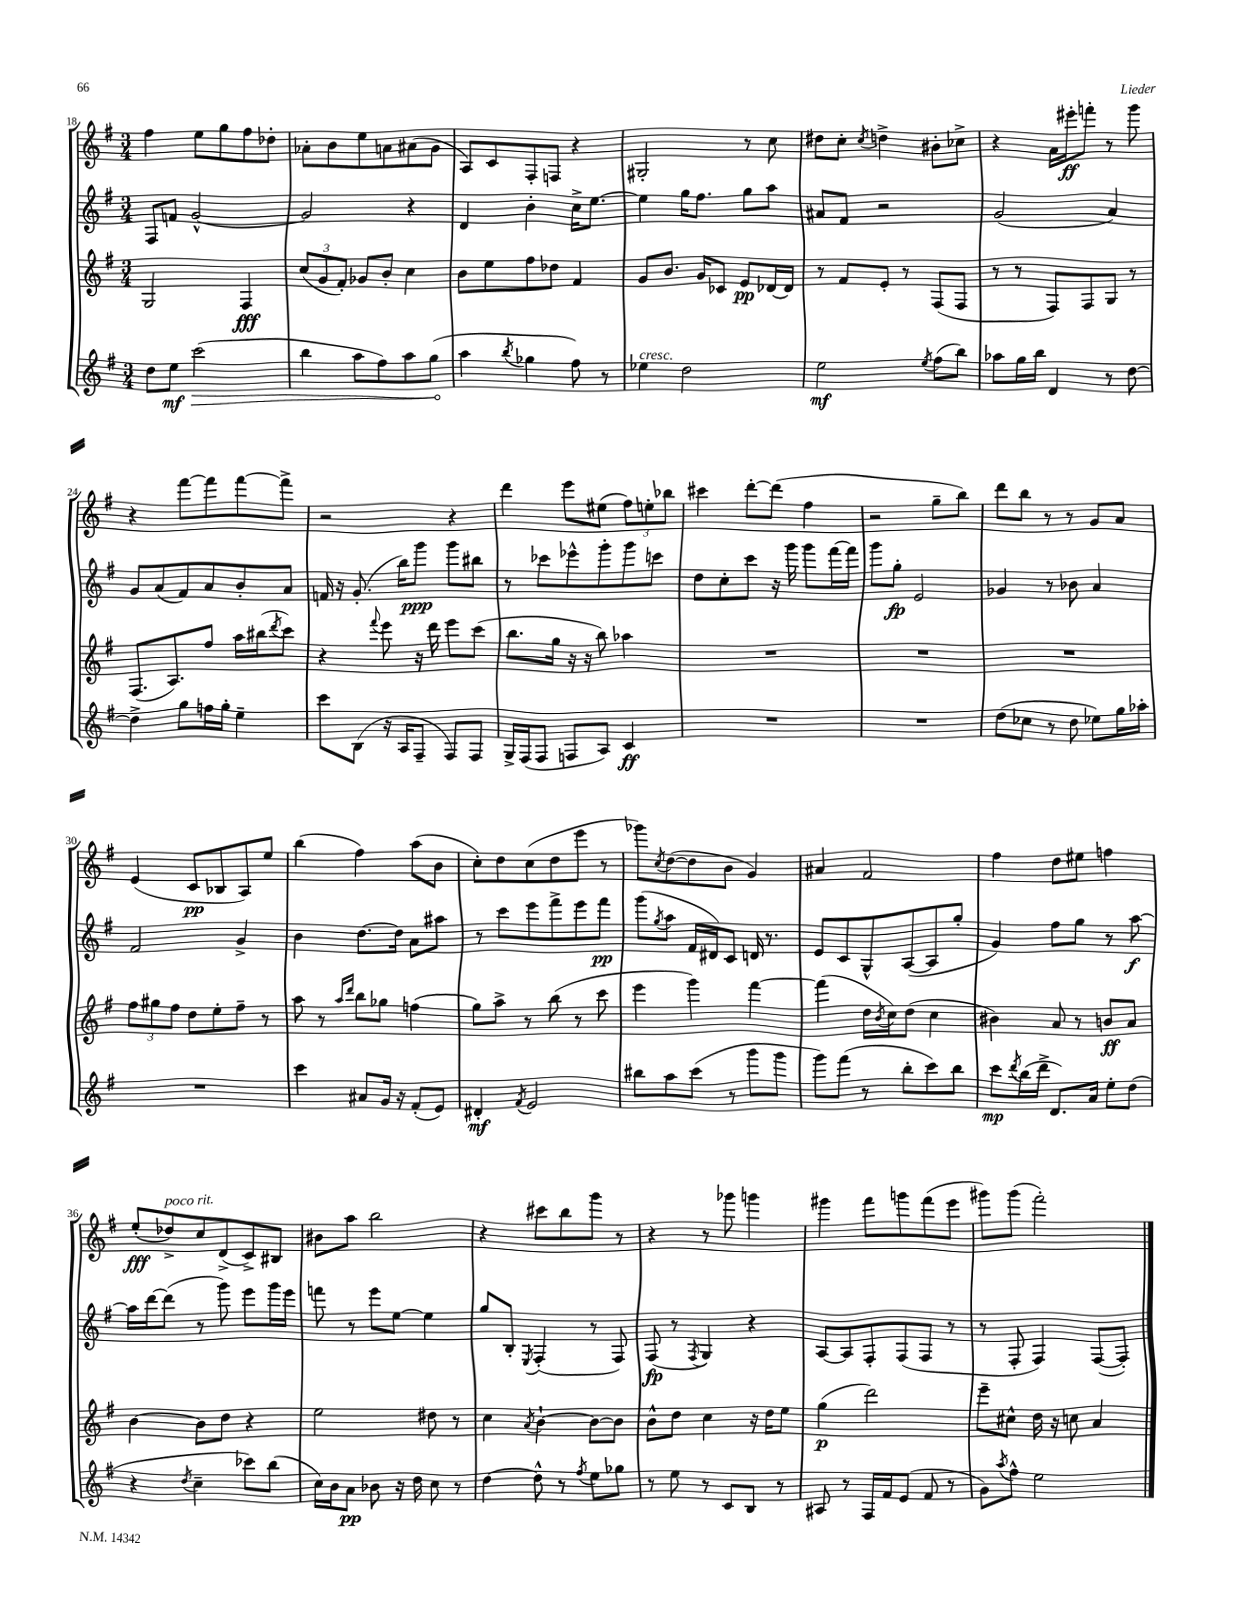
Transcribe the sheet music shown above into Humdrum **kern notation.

**kern	**kern	**kern	**kern
*staff4	*staff3	*staff2	*staff1
*clefG2	*clefG2	*clefG2	*clefG2
*k[f#]	*k[f#]	*k[f#]	*k[f#]
*M3/4	*M3/4	*M3/4	*M3/4
8dd\L	2G/	8F#/L	4ff#\
8ee\J	.	8f/J	.
(2ccc\	.	[2g^^/	8ee\L
.	.	.	8gg\
.	4F#/	.	8ff#\
.	.	.	8dd-'\J
=	=	=	=
4bb\	(12cc/L	2g/]	8a-'\L
.	12g/	.	.
.	.	.	8b\
.	12f#'/J)	.	.
8aa\L	8g-/L	.	8ee\
8ff#\)	8b'/J	.	8a\
8aa\	4cc\	4r	(8a#\
(8gg\J	.	.	8g\J
=	=	=	=
4aa\	8b\L	4d/	8A/L)
.	8ee\	.	8c/
8qbb/	.	.	.
4gg-\	8ff#\	4b'\	8F#'/
.	8dd-\J	.	8F/J
8ff#\)	4f#/	16cc^\LK	4r
.	.	[8.ee\J	.
8r	.	.	.
=	=	=	=
4ee-\	8g/L	4ee\]	2G#'/
.	8.b/J	.	.
2dd\	.	16gg\LK	.
.	16g/LK	8.ff#\J	.
.	8c-/J	.	.
.	8e/L	8gg\L	8r
.	[16d-/L	8aa\J	8cc\
.	16d-/]JJ	.	.
=	=	=	=
2ee\	8r	8a#/L	8dd#\L
.	8f#/L	8f#/J	8cc'\J
.	.	.	8qcc/
.	8e'/J	2r	4dd^\
.	8r	.	.
8qee/	.	.	.
(8ff#\L	(8F#/L	.	8b#'\L
8bb\J)	8F#/J	.	8cc-^\J
=	=	=	=
8aa-\L	8r	(2g/	4r
16gg\L	8r	.	.
16bb\JJ	.	.	.
4d/	8F#/L)	.	16a\LL
.	.	.	16eee#'\J
.	8F#/	.	8fff'\J
8r	8G/J	4a/)	8r
[8dd\	8r	.	8ggg\
=	=	=	=
4dd^\]	(8.F#/L	8g/L	4r
.	.	(8a/	.
.	8.A/)	.	.
8gg\L	.	8f#/)	[8fff#\L
16ff\L	8ff#/J	8a/	8fff#\]
16gg'\JJ	.	.	.
4ee~\	16aa\LL	8b'/	[8fff#\
.	(16bb#\J	.	.
.	8qddd/	.	.
.	8ccc\J)	8a/J	8fff#^\]J
=	=	=	=
8ccc\L	4r	16f/	2r
.	.	16r	.
(8B\J	.	(8.g'/	.
.	8qqfff#/	.	.
16r	8eee\	.	.
16A/LK	.	16bb\LK)	.
8F#~/J	16r	8ggg\J	.
.	16ddd\	.	.
8F#/L)	8eee\L	8ggg\L	4r
8F#/J	(8ccc\J	8bb#\J	.
=	=	=	=
16G^/LL	8.bb\L	8r	4ddd\
(16F#/J	.	.	.
8F#/J	.	8ccc-\L	.
.	16gg\Jk	.	.
8F/L	16r	8eee-^^\	8eee\L
.	16r	.	.
8A/J)	8bb\)	8ggg'\	(8ee#\J
4c/	4aa-\	8ggg\	12ff#\L)
.	.	.	12ee'\
.	.	8ccc\J	.
.	.	.	12bb-\J
=	=	=	=
2.r	2.r	8dd\L	4ccc#\
.	.	8cc'\	.
.	.	8ccc\J	[8ddd'\L
.	.	16r	(8ddd\]J
.	.	16ggg\	.
.	.	8ggg\L	4ff#\
.	.	[16fff#\L	.
.	.	16fff#\]JJ	.
=	=	=	=
2.r	2.r	8ggg\L	2r
.	.	8gg'\J	.
.	.	2e/	.
.	.	.	8gg~\L
.	.	.	8bb\J)
=	=	=	=
(8dd\L	2.r	4g-/	8ddd\L
8cc-\J	.	.	8bb\J
8r	.	8r	8r
8dd\	.	8b-\	8r
8ee-\L)	.	4a/	8g/L
16gg\L	.	.	8a/J
16aa-'\JJ	.	.	.
=	=	=	=
2.r	12ff#\L	2f#/	(4e/
.	12gg#\	.	.
.	12ff#\J	.	.
.	8dd\L	.	8c/L
.	8ee'\	.	8B-/
.	8ff#~\J	4g^/	8A/)
.	8r	.	8ee/J
=	=	=	=
4ccc\	8aa\	4b\	(4bb\
.	8r	.	.
.	16qqaa/LL	.	.
.	16qqddd/JJ	.	.
8a#/L	8bb\L	[8.dd\L	4ff#\)
16g/Jk	8gg-\J	.	.
16r	.	16dd\]Jk	.
(8f#'/L	(4ff\	8a\L	(8aa\L
8e/J)	.	8aa#\J	8b\J
=	=	=	=
4d#'/	8gg\L)	8r	8cc'\L)
.	8aa^\J	8ccc\L	8dd\
8qf#/	.	.	.
2e/	8r	8eee\	(8cc\
.	(8bb\	8fff#^\	8dd\
.	8r	8eee\	8eee\J
.	8ccc\	8fff#\J	8r
=	=	=	=
8bb#\L	4eee\	(8ggg\L	8ggg-\L)
.	.	8qgg/	8qcc/
8aa\	.	8aa\J	([8dd\
(8ccc\J	4ggg\)	16f#/LL	8dd\]
.	.	16d#/J)	.
8r	.	8c/J	8b\J
8ggg\L	[4fff#\	16d/	4g/)
.	.	8.r	.
8ggg\J	.	.	.
=	=	=	=
8ggg\L)	(4fff#\]	8e/L	4a#/
(8fff#\J	.	8c/	.
8r	16dd\LL	8G^^/	2f#/
.	8qb/	.	.
.	16cc\J)	.	.
8bb'\L	(8dd\J	([8A/	.
8ccc\)	4cc\	8A/]	.
8bb\J	.	8gg'/J	.
=	=	=	=
8ccc\L	4b#\)	4g/)	4ff#\
8qddd/	.	.	.
(16bb\L	.	.	.
16ddd^\JJ	.	.	.
8.d/L)	8a/	8ff#\L	8dd\L
.	8r	8gg\J	8ee#\J
16a/Jk	.	.	.
8ee'\L	8b/L	8r	4ff\
(8dd\J	8a/J	[8aa\	.
=	=	=	=
4r	[4b\	16aa\]LL	(8ee'/L
.	.	[16ddd\J	.
.	.	(8ddd\]J	8dd-^/)
8qdd/	.	.	.
4cc~\	8b\]L	8r	8cc/
.	8dd\J	8ggg\)	(8d^/
8ccc-\L)	4r	8eee\L	8c^/)
(8bb\J	.	16ggg\L	8B#/J
.	.	16eee\JJ	.
=	=	=	=
16cc\LL)	2ee\	8fff\	8b#\L
16b\J	.	.	.
8a\J	.	8r	8aa\J
8b-\	.	8eee\L	2bb\
16r	.	[8ee\J	.
16dd\	.	.	.
8cc\	8dd#\	4ee\]	.
8r	8r	.	.
=	=	=	=
[4dd\	4cc\	8gg/L	4r
.	.	8B'/J	.
.	8qa/	8qE/	.
8dd^^\]	[4b`\	(4F#'/	8ccc#\L
8r	.	.	8bb\
8qff#/	.	.	.
8ee\L	8b\_L	8r	8ggg\J
8gg-\J	8b\]J	8F#/)	8r
=	=	=	=
8r	8b^^\L	(8F#/	4r
8ee\	8dd\J	8r	.
.	.	8qF#/	.
8r	4cc\	4G/)	8r
8c/L	.	.	8ggg-\
8B/J	16r	4r	4ggg\
.	16dd\LK	.	.
8r	8ee\J	.	.
=	=	=	=
8A#/	(4gg\	[8A/L	4ggg#\
8r	.	8A/]	.
16F#/LL	2ddd\)	8F#'/	8fff#\L
16f#/J	.	.	.
(8e/J	.	(8F#/	8ggg\
8f#/	.	8F#/J	(8fff#\
8r	.	8r	8eee\J
=	=	=	=
8g\L)	8eee~\L	8r	8ggg#\L)
8qaa/	.	.	.
8ff#^^\J	8cc#^^\J	8F#'/	(8ggg#\J
2ee\	16dd\	4F#/)	2fff#'\)
.	16r	.	.
.	8cc\	.	.
.	4a/	([8F#/L	.
.	.	8F#'/]J)	.
==	==	==	==
*-	*-	*-	*-
